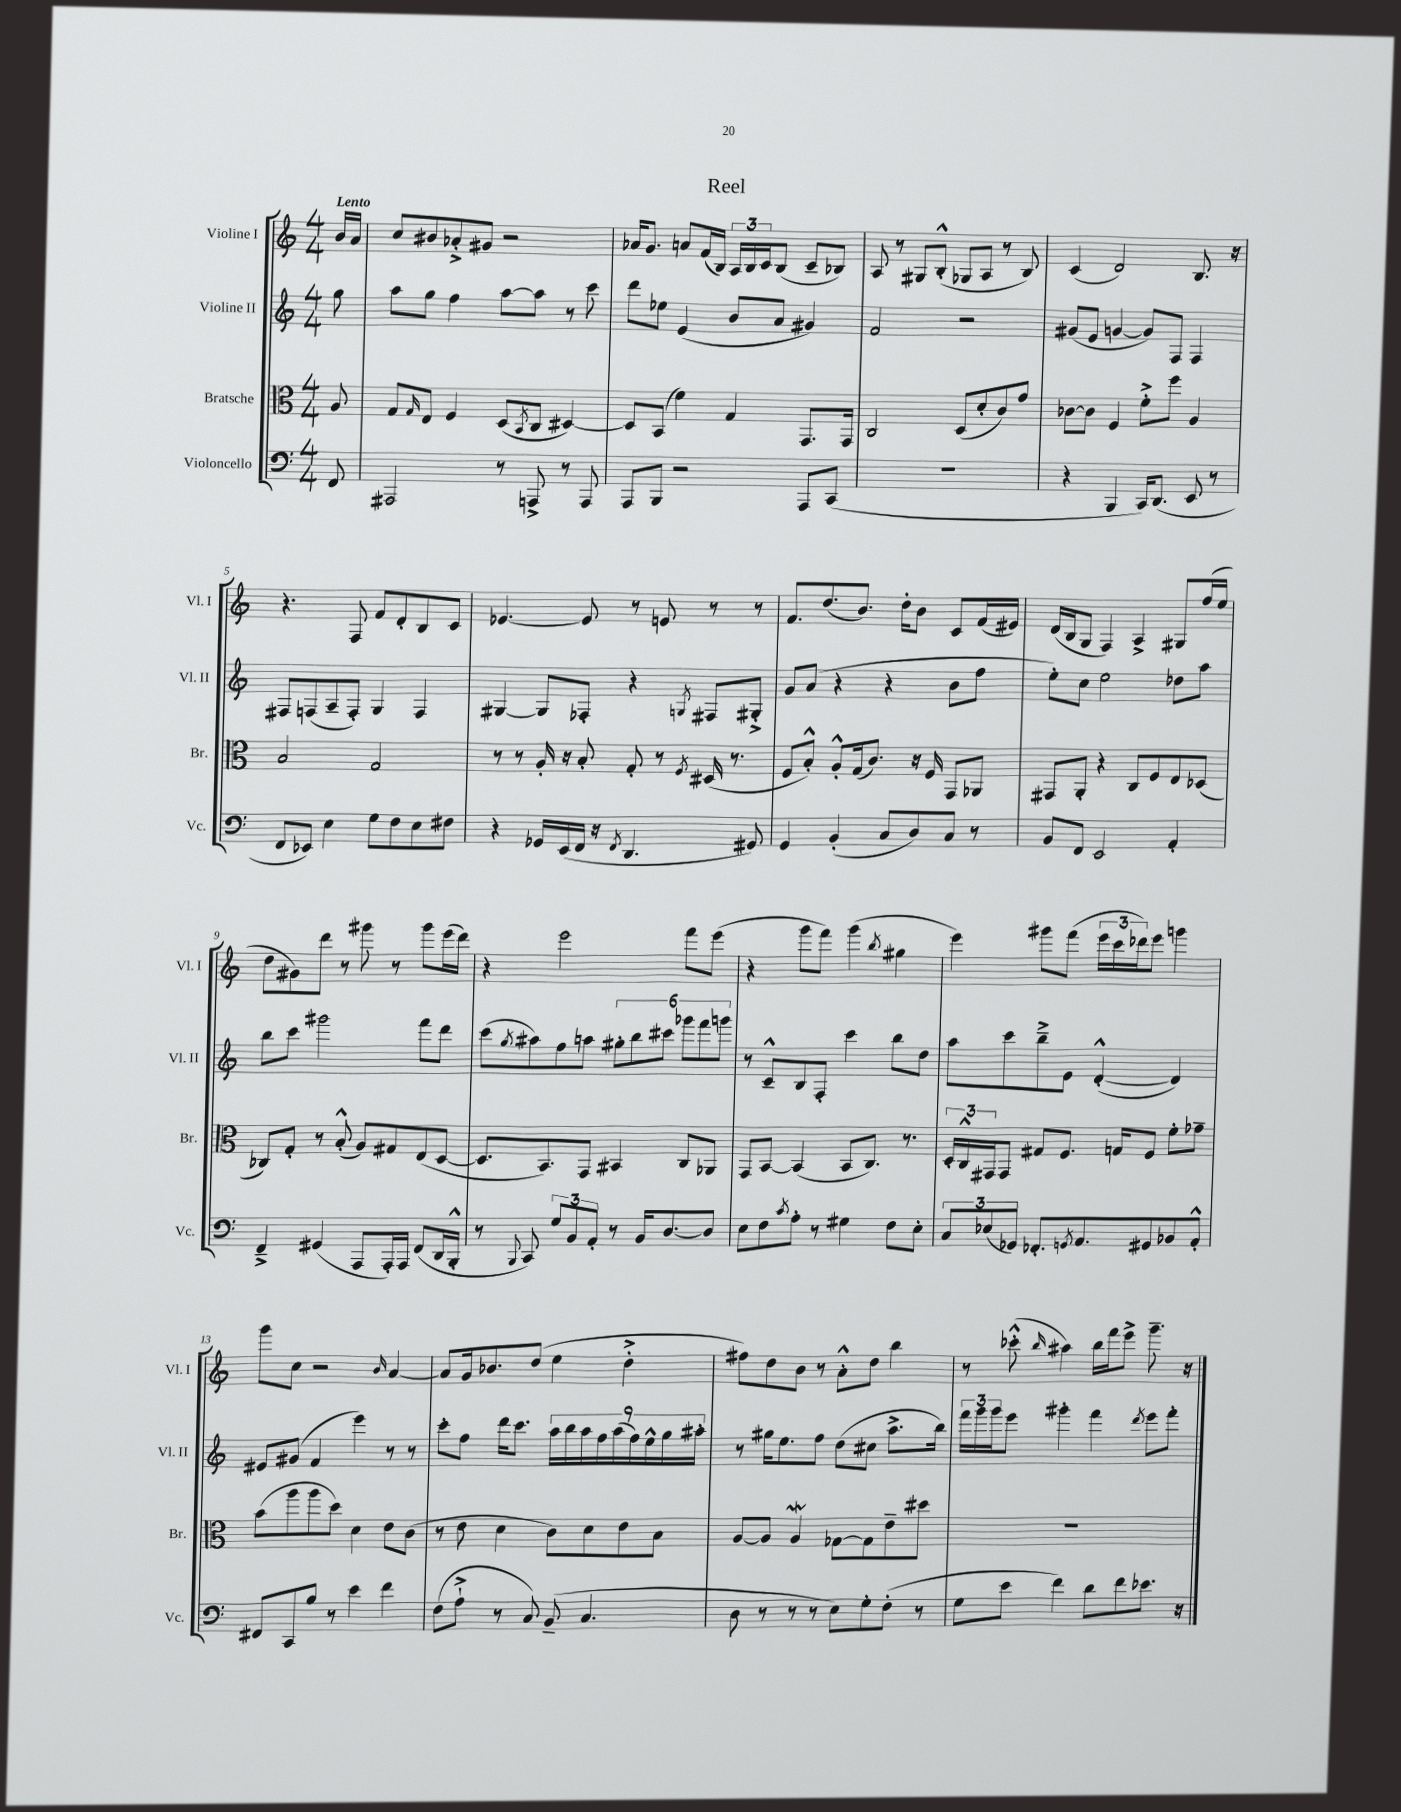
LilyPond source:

\header { title = "Reel" }
<<
\new StaffGroup <<
\new Staff = "s0" \with { instrumentName = "Violine I" shortInstrumentName = "Vl. I" } {
    \clef treble \key c \major \numericTimeSignature \time 4/4 \partial 8 \tempo "Lento"
    b'16 a'16 |
    c''8 bis'8 aes'8-.-> gis'8 r2 |
    aes'16 g'8. a'8 f'16( b16) \tuplet 3/2 { a16 b16 c'16 } b8( c'8-- bes8) |
    a8 r8 gis8 b8-.-^( ges8 a8 r8 b8) |
    c'4( d'2) b8. r16 |
    r4. f8 f'8 d'8-. b8 c'8 |
    ees'4.~ ees'8 r8 e'8 r8 r8 |
    f'8. d''8.( b'8.) d''16-. b'8 c'8 f'16( eis'16) |
    d'16( b16 g8 f4) a4-> gis8 f''16( e''16 |
    d''8 gis'8) d'''8 r8 gis'''8 r8 gis'''8 e'''16( d'''16) |
    r4 e'''2 f'''8 e'''8( |
    r4 g'''8 f'''8) g'''4( \acciaccatura { b''8 } gis''4 |
    e'''4) gis'''8 f'''8( \tuplet 3/2 { e'''16 c'''16 des'''16) } e'''8 g'''4 |
    g'''8 c''8 r2 \grace { b'16 } a'4~ |
    a'8 g'16 bes'8. d''8( e''4 d''4-.-> |
    fis''8) d''8 b'8 r8 a'8-.-^ d''8 b''4 |
    r8 ces'''8-.-^( \grace { b''16 } ais''4) b''16 f'''16 e'''8-> g'''8.-- r16 \bar "|." |
}
\new Staff = "s1" \with { instrumentName = "Violine II" shortInstrumentName = "Vl. II" } {
    \clef treble \key c \major \numericTimeSignature \time 4/4 \partial 8
    g''8 |
    a''8 g''8 f''4 a''8~ a''8 r8 c'''8 |
    d'''8 ees''8 e'4( b'8 a'8 gis'4) |
    f'2 r2 |
    gis'8( e'8 g'4~ g'8) f8 f4 |
    fis8 f8( a8-- f8-.) g4 f4 |
    gis4~ gis8 fes8-. r4 \acciaccatura { g8 } fis8 gis8-.-> |
    g'8 a'8( r4 r4 b'8 f''8 |
    e''8-.) c''8 e''2 des''8 a''8 |
    b''8 c'''8 gis'''2 f'''8 d'''8 |
    c'''8( \acciaccatura { g''8 } ais''8) f''8 a''8 \tuplet 6/4 { gis''8-. b''8 cis'''8 ges'''8 f'''8 g'''8 } |
    r8 c'8---^ b8 f8-. c'''4 b''8 d''8 |
    a''8 c'''8 b''8---> e'8 d'4~-.-^( d'4) |
    eis'8 gis'8( f'4 e'''4) r8 r8 |
    c'''8-. f''8 d'''16 c'''8. \tuplet 9/8 { a''16 b''16 a''16 f''16 a''16( f''16) e''16-^ g''16 ais''16-. } |
    r8 gis''16 e''8. f''8 d''8( cis''8 a''8.-> b''16) |
    \tuplet 3/2 { f'''16 g'''16 g'''16 } e'''8 gis'''4-. f'''4 \acciaccatura { d'''8 } e'''8 f'''8-. \bar "|." |
}
\new Staff = "s2" \with { instrumentName = "Bratsche" shortInstrumentName = "Br." } {
    \clef alto \key c \major \numericTimeSignature \time 4/4 \partial 8
    a8 |
    g8 \grace { g16 } e8 f4 d8( \acciaccatura { b,8 } c8 dis4~) |
    dis8 b,8( f'4) g4 g,8. g,16 |
    c2 d8( d'8-. c'8) g'8 |
    ces'8~ ces'8 f4 f'8-.-> f''8 a4 |
    b2 g2 |
    r8 r8 a16-. r16 b8-. g8-. r8 \acciaccatura { f8 } dis16( r8. |
    f8 b8-.-^) a8-.-^ g16( c'8.) r16 f16 g,8 aes,8 |
    gis,8 a,8-. r4 c8 f8 e8 des8( |
    ces8) g8-. r8 b8-.-^( a8) gis8 e8( d8~ |
    d8. b,8.) g,8 bis,4 c8 aes,8 |
    g,8 b,8~ b,4( b,8 c8.) r8. |
    \tuplet 3/2 { d16-. c16-^ gis,16 } gis,8 gis8 f8. g16 f8 f'8-. ges'8-- |
    b'8( a''8 a''8 d''8) d'4 e'8 c'8( |
    r8 e'8 d'4 c'8) d'8 e'8 b8 |
    a8~ a8 a4\mordent ges8~ ges8 e'8-- dis''8 |
    R1 \bar "|." |
}
\new Staff = "s3" \with { instrumentName = "Violoncello" shortInstrumentName = "Vc." } {
    \clef bass \key c \major \numericTimeSignature \time 4/4 \partial 8
    f,8 |
    ais,,2 r8 a,,8-> r8 a,,8 |
    a,,8 b,,8 r2 a,,8 c,8( |
    R1 |
    r4 b,,4 c,16) d,8.( e,8 r8 |
    f,8 ees,8) e4 g8 f8 e8 fis8 |
    r4 ges,16 e,16( f,16 r16 \acciaccatura { f,8 } d,4. gis,8) |
    g,4 b,4-.( c8 d8) c8 r8 |
    b,8 f,8 e,2 a,4-. |
    f,4---> gis,4( a,,8 a,,16-.) a,,16 f,8( d,16 b,,16-.-^ |
    r8 \appoggiatura { b,,8 } c,8) \tuplet 3/2 { g8 b,8 a,8-. } r8 b,16 d8.~ d8 |
    e8 f8 \acciaccatura { c'8 } a8-. r8 gis4 f8 e8-. |
    \tuplet 3/2 { c8 ees8( ges,8) } fes,8.-. \acciaccatura { g,8 } a,8. gis,8 bes,8 a,8-.-^ |
    fis,8 c,8 b8 r8 e'4 f'4 |
    f8( a8-!-> r8 c8) b,8--( c4. |
    d8 r8 r8 r8 e8) g8-. f8-.( r8 |
    g8 e'8 f'4) d'8 f'8 ees'8. r16 \bar "|." |
}
>>
>>
